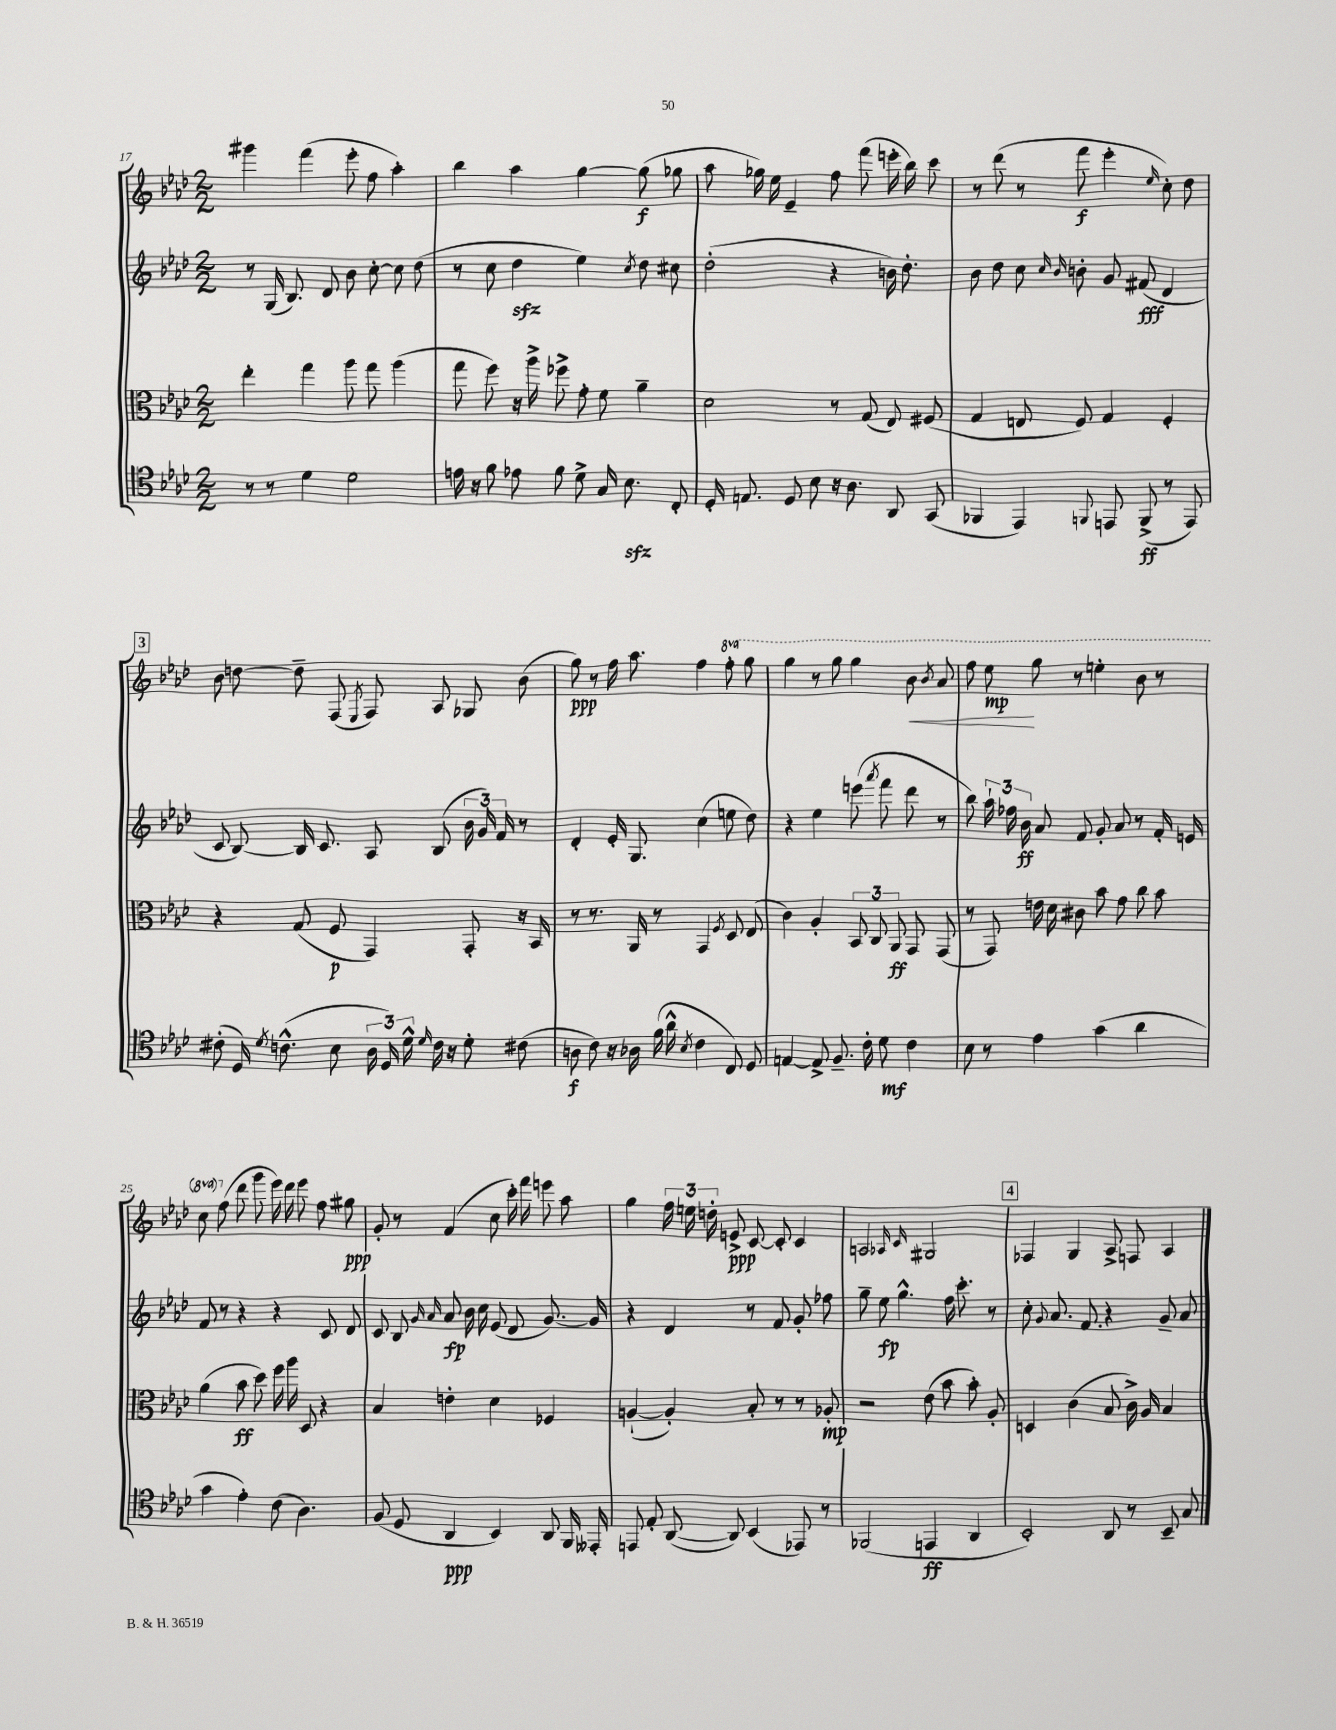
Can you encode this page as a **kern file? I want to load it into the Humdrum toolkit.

**kern	**kern	**kern	**kern
*staff4	*staff3	*staff2	*staff1
*clefC4	*clefC3	*clefG2	*clefG2
*k[b-e-a-d-]	*k[b-e-a-d-]	*k[b-e-a-d-]	*k[b-e-a-d-]
*M2/2	*M2/2	*M2/2	*M2/2
8r	4ee-'	8r	4ggg#
8r	.	(16G	.
.	.	8.B-)	.
4d-	4gg	.	(4fff
.	.	8d-	.
2d-	8aa-	8b-	8eee-'
.	8gg	[8cc'	8ff
.	(4aa-	8cc]	4aa-')
.	.	(8dd-	.
=	=	=	=
16e	8gg	8r	4bb-
16r	.	.	.
8f	8ff)	8cc	.
8e-	16r	4dd-	4aa-
.	16aa-^	.	.
8f	8ff-^	.	.
8d-^	8g'	4ee-)	[4gg
16G	8f	.	.
8.B-	.	.	.
.	.	8qcc	.
.	4a-~	8dd-	(8gg]
8C'	.	8cc#	8gg-
=	=	=	=
16D-'	2d-	(2dd-'	8aa-
8.E	.	.	.
.	.	.	16gg-)
.	.	.	16ee-
8D-	.	.	4e-~
8B-	.	.	.
16r	8r	4r	8ff
8.A-	.	.	.
.	(8G	.	(8fff
8AA-	8E-)	16b)	16eee'
.	.	8.dd-'	16bb-)
(8GG	(8F#	.	8ccc
=	=	=	=
4FF-	4G	8b-	8r
.	.	8dd-	(8ddd-
4EE-)	8E	8cc	8r
.	.	16qqcc	.
.	.	16qqb-	.
.	8F)	8b'	8fff
8qqFF	.	.	.
8EE	4G	8g	4eee-'
(8FF^	.	(8f#	.
.	.	.	16qqee-
8r	4F'	4d-	8cc')
8EE)	.	.	8dd-
=	=	=	=
(8c#'	4r	8c	8b-
16D-)	.	[8B-)	[8dd
8qd-	.	.	.
(8.c^^	.	.	.
.	(8G	16B-]	8dd~]
.	.	8.c	.
8B-	8F	.	(8F
.	.	.	8qE-
24A-	4GG)	8A-	8F)
24D-)	.	.	.
24d-^^	.	.	.
16qqd-	.	.	.
16c	.	(8B-	8A-
16r	.	.	.
8d-'	8GG'	24b-	8G-
.	.	24g)	.
.	.	24f	.
(8c#	16r	8r	(8b-
.	16BB-	.	.
=	=	=	=
8A	8r	4d-'	8gg)
8c)	8.r	.	8r
16r	.	16e-'	16ff
16A-	16AA-	8.G	8.aa-
(16f	8r	.	.
16a-^^	.	.	.
8qB-	.	.	.
4c	4GG	(4cc	4ff
.	8qF	.	.
8C)	8D-	8ee	8fff'
8D-	(8E-	8dd-)	8ggg
=	=	=	=
[4E	4c)	4r	4ggg
8E^]	4A-'	4ee-	8r
8.F~	.	.	8ggg
.	12BB-	(8eee	4ggg
16c'	.	.	.
.	12C	.	.
.	.	8qaaa-	.
8d-	.	8fff	.
.	12AA-	.	.
4c	8GG	8ddd-	8bb-
.	.	.	8qbb-
.	(8GG	8r	8aa-
=	=	=	=
8B-	8r	8bb-)	8fff
8r	8GG)	24aa-`	8eee-
.	.	24ff-	.
.	.	24b-	.
4e-	16e	8a-	8ggg
.	16d-	.	.
.	8c#	8f	8r
(4g	8b-	8g'	4eee'
.	8g	8a-	.
4a-	8cc	8r	8bb-
.	8b-	16f'	8r
.	.	16e	.
=	=	=	=
4g	(4a-	8f	8ccc
.	.	8r	(8ff
4e-')	8b-	4r	8ddd-
.	8dd-)	.	8ggg
(8c	16ff	4r	16eee-)
.	16aa-	.	16ddd-
4.A-)	8D-	.	8eee-
.	4r	8c	8ff
.	.	8d-	8gg#
=	=	=	=
(8F	4B-	8c	8g'
8D-	.	8B-	8r
.	.	16qqg	.
.	.	16qqa-	.
4AA-	4e'	8a-	(4f
.	.	16b-	.
.	.	16cc	.
4BB-)	4d-	(8e-	8cc
.	.	8d-	16ccc')
.	.	.	16fff
8AA-	4F-	[8.g)	8eee
16FF	.	.	8aa-
16EE--'	.	16g]	.
=	=	=	=
8EE	([4A`	4r	4gg
8E-'	.	.	.
([8AA-	4A'])	4d-	24ff
.	.	.	24ee
.	.	.	24dd'
8AA-])	.	.	8e^
(4BB-	8B-'	8r	[8c
.	8r	8f	8c']
8EE-)	8r	8g'	4c
8r	8A-'	8ff-	.
=	=	=	=
(2FF-	2r	8gg~	2A
.	.	8ee-	.
.	.	4.gg^^	.
.	.	.	16qqA-
.	.	.	16qqc
4EE	(8e-	.	2G#
.	8b-	16ff	.
.	.	8.ccc'	.
4AA-	8b-')	.	.
.	8A-'	8r	.
=	=	=	=
2BB-')	4D	8cc'	4F-
.	.	8qqg	.
.	.	8.a-	.
.	(4c	.	4G
.	.	8.f	.
8AA-	8B-	4r	8A-^
8r	16c^)	.	8F
.	16A-	.	.
8BB-~	4B-	8g~	4A-
8G	.	8a-	.
==	==	==	==
*-	*-	*-	*-
